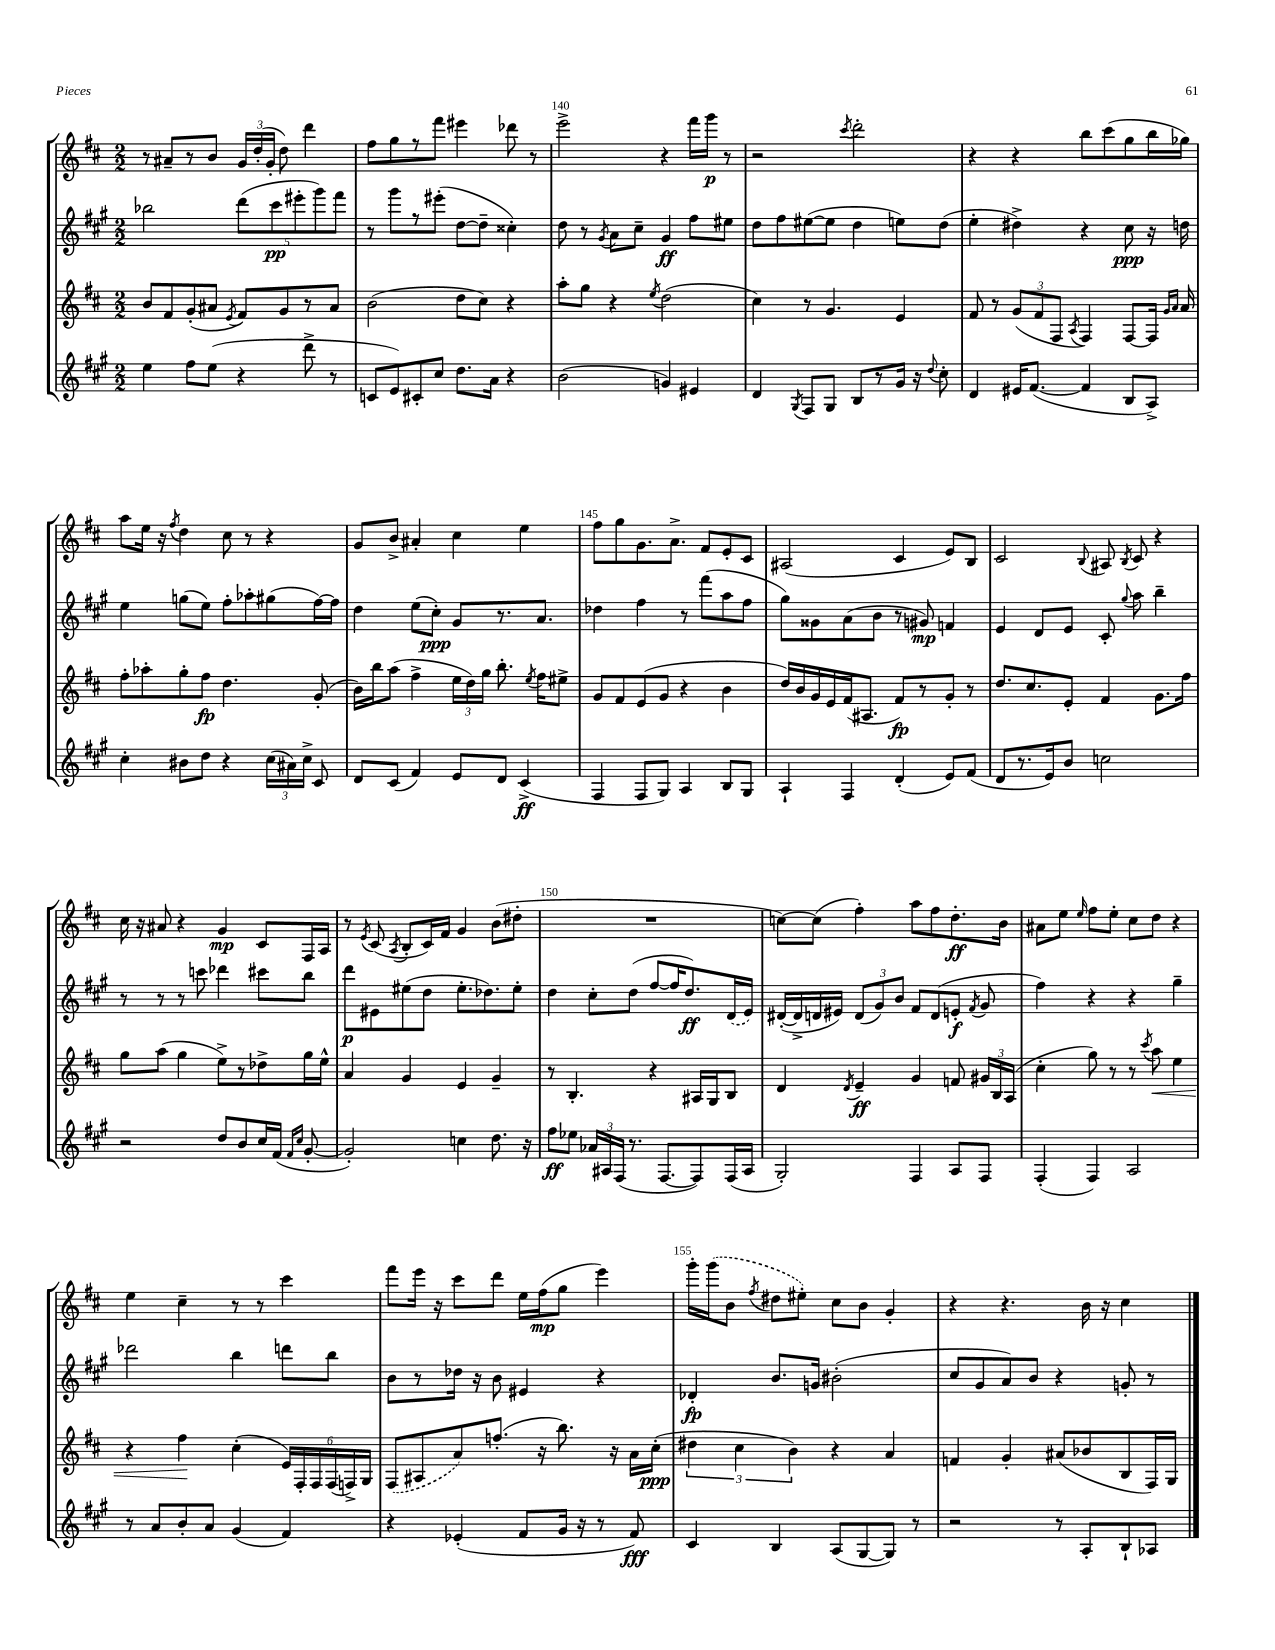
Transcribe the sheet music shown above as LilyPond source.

<<
\new StaffGroup <<
\new Staff = "s0" {
    \clef treble \key d \major \numericTimeSignature \time 2/2
    \autoBeamOff r8 ais'8[-- r8 b'8] \tuplet 3/2 { g'16[ d''16-.( g'16]-. } d''8) d'''4 |
    fis''8[ g''8 r8 fis'''8] eis'''4 des'''8 r8 |
    e'''2-> r4 fis'''16[ g'''16]\p r8 |
    r2 \acciaccatura { cis'''8 } d'''2-. |
    r4 r4 b''8[ cis'''8( g''8 b''16 ges''16]) |
    a''8[ e''16] r16 \acciaccatura { fis''8 } d''4 cis''8 r8 r4 |
    g'8[ b'8]-> ais'4-. cis''4 e''4 |
    fis''8[ g''8 g'8. a'8.]-> fis'8[ e'8-. cis'8] |
    ais2( cis'4 e'8[) b8] |
    cis'2 \appoggiatura { b8 } ais8 \acciaccatura { b8 } cis'8 r4 |
    cis''16 r16 ais'8 r4 g'4\mp cis'8[ fis16 a16] |
    r8 \acciaccatura { e'8 } cis'8( \acciaccatura { a8 } b8[-. cis'16) fis'16] g'4 b'8[( dis''8]-. |
    R1 |
    c''8[~) c''8]( fis''4-.) a''8[ fis''8 d''8.-.\ff b'16] |
    ais'8[ e''8] \grace { e''16 } fis''8[ e''8]-. cis''8[ d''8] r4 |
    e''4 cis''4-- r8 r8 cis'''4 |
    fis'''8[ e'''16] r16 cis'''8[ d'''8] e''16[ fis''16\mp( g''8] e'''4) |
    g'''16[-. \once \slurDashed g'''16( b'8] \acciaccatura { fis''8 } dis''8[ eis''8]-.) cis''8[ b'8] g'4-. |
    r4 r4. b'16 r16 cis''4 \bar "|." |
}
\new Staff = "s1" {
    \clef treble \key a \major \numericTimeSignature \time 2/2
    \autoBeamOff bes''2 \tuplet 5/4 { d'''8[( cis'''8\pp eis'''8-. gis'''8) fis'''8] } |
    r8 gis'''8[ r8 eis'''8]-.( d''8[~ d''8]-- cisis''4-.) |
    d''8 r8 \acciaccatura { gis'8 } a'8[ cis''8]-- gis'4\ff fis''8[ eis''8] |
    d''8[ fis''8 eis''8~( eis''8] d''4 e''8[) d''8]( |
    e''4-. dis''4->) r4 cis''8\ppp r16 d''16 |
    e''4 g''8[( e''8]) fis''8[-. aes''8-. gis''8( fis''16~) fis''16] |
    d''4 e''8[( cis''8]-.\ppp) gis'8[ r8. a'8.] |
    des''4 fis''4 r8 fis'''8[( a''8 fis''8] |
    gis''8[) gisis'8 a'8( b'8] r8 gis'8\mp) f'4 |
    e'4 d'8[ e'8] cis'8-. \appoggiatura { gis''8 } a''8 b''4-- |
    r8 r8 r8 c'''8 des'''4 cis'''8[ b''8] |
    d'''8[\p eis'8 eis''8( d''8] eis''8.[-. des''8.) eis''8]-. |
    d''4 cis''8[-. d''8]( fis''8[~ fis''16 d''8.\ff) \once \slurDashed d'16( e'16]) |
    dis'16[~-.( dis'16-> d'16 eis'16]) \tuplet 3/2 { d'8[( gis'8) b'8] } fis'8[ d'8( e'8]-.\f \acciaccatura { fis'8 } gis'8 |
    fis''4) r4 r4 gis''4-- |
    des'''2 b''4 d'''8[ b''8] |
    b'8[ r8 des''16] r16 b'8 eis'4 r4 |
    des'4-.\fp b'8.[ g'16] bis'2-.( |
    cis''8[ gis'8 a'8) b'8] r4 g'8-. r8 \bar "|." |
}
\new Staff = "s2" {
    \clef treble \key d \major \numericTimeSignature \time 2/2
    \autoBeamOff b'8[ fis'8 g'8-.( ais'8] \acciaccatura { e'8 } fis'8[) g'8 r8 ais'8] |
    b'2( d''8[ cis''8]) r4 |
    a''8[-. g''8] r4 \acciaccatura { e''8 } d''2( |
    cis''4) r8 g'4. e'4 |
    fis'8 r8 \tuplet 3/2 { g'8[( fis'8 fis8] } \acciaccatura { a8 } fis4) fis8[~ fis16] \grace { g'16[ a'16] } a'16 |
    fis''8[-. aes''8-. g''8-. fis''8]\fp d''4. g'8-.( |
    b'16[) b''16 a''8]( fis''4-> \tuplet 3/2 { e''16[ d''16) g''16] } b''8.-. \acciaccatura { e''8 } fis''16[ eis''8]-> |
    g'8[ fis'8 e'8( g'8] r4 b'4 |
    d''16[) b'16 g'16 e'16 fis'16( ais8.] fis'8[\fp) r8 g'8]-. r8 |
    d''8.[ cis''8. e'8]-. fis'4 g'8.[ fis''16] |
    g''8[ a''8]( g''4 e''8[->) r8 des''8-> g''16 e''16]-^ |
    a'4 g'4 e'4 g'4-- |
    r8 b4.-. r4 ais16[ g16 b8] |
    d'4 \acciaccatura { d'8 } e'4--\ff g'4 f'8 \tuplet 3/2 { gis'16[ b16 a16]( } |
    cis''4-. g''8) r8 r8 \acciaccatura { cis'''8 } a''8\< e''4 |
    r4 fis''4\! cis''4-.( \tuplet 6/4 { e'16[) fis16-. fis16 fis16( f16->) g16] } |
    \once \slurDashed fis8[( ais8 a'8) f''8.]-.( r16 b''8.) r16 a'16[ cis''16]-.\ppp( |
    \tuplet 3/2 { dis''4 cis''4 b'4) } r4 a'4 |
    f'4 g'4-. ais'8[( bes'8 b8 fis16) g16] \bar "|." |
}
\new Staff = "s3" {
    \clef treble \key a \major \numericTimeSignature \time 2/2
    \autoBeamOff e''4 fis''8[ e''8]( r4 d'''8-> r8 |
    c'8[ e'8) cis'8-. cis''8] d''8.[ a'16] r4 |
    b'2( g'4) eis'4 |
    d'4 \acciaccatura { gis8 } fis8[ gis8] b8[ r8 gis'16] r16 \appoggiatura { d''8 } cis''8-. |
    d'4 eis'16[ fis'8.]~( fis'4 b8[ a8]->) |
    cis''4-. bis'8[ d''8] r4 \tuplet 3/2 { cis''16[( ais'16) cis''16]-> } cis'8 |
    d'8[ cis'8]( fis'4) e'8[ d'8] cis'4->\ff( |
    fis4 fis8[ gis8]) a4 b8[ gis8] |
    a4-! fis4 d'4-.( e'8[) fis'8]( |
    d'8[ r8. e'16) b'8] c''2 |
    r2 d''8[ b'8 cis''16 fis'16]( \grace { fis'16[ cis''16] } gis'8~-. |
    gis'2-.) c''4 d''8. r16 |
    fis''8[\ff ees''8] \tuplet 3/2 { aes'16[ ais16 fis16]( } r8. fis8.[~ fis8) fis16( ais16] |
    gis2-.) fis4 a8[ fis8] |
    fis4-.( fis4) a2 |
    r8 a'8[ b'8-. a'8] gis'4( fis'4) |
    r4 ees'4-.( fis'8[ gis'16] r16 r8 fis'8\fff) |
    cis'4 b4 a8[( gis8~ gis8]) r8 |
    r2 r8 a8[-. b8-! aes8] \bar "|." |
}
>>
>>
\layout { \context { \Score currentBarNumber = #138 \override BarNumber.break-visibility = ##(#f #t #t) barNumberVisibility = #(every-nth-bar-number-visible 5) } }
